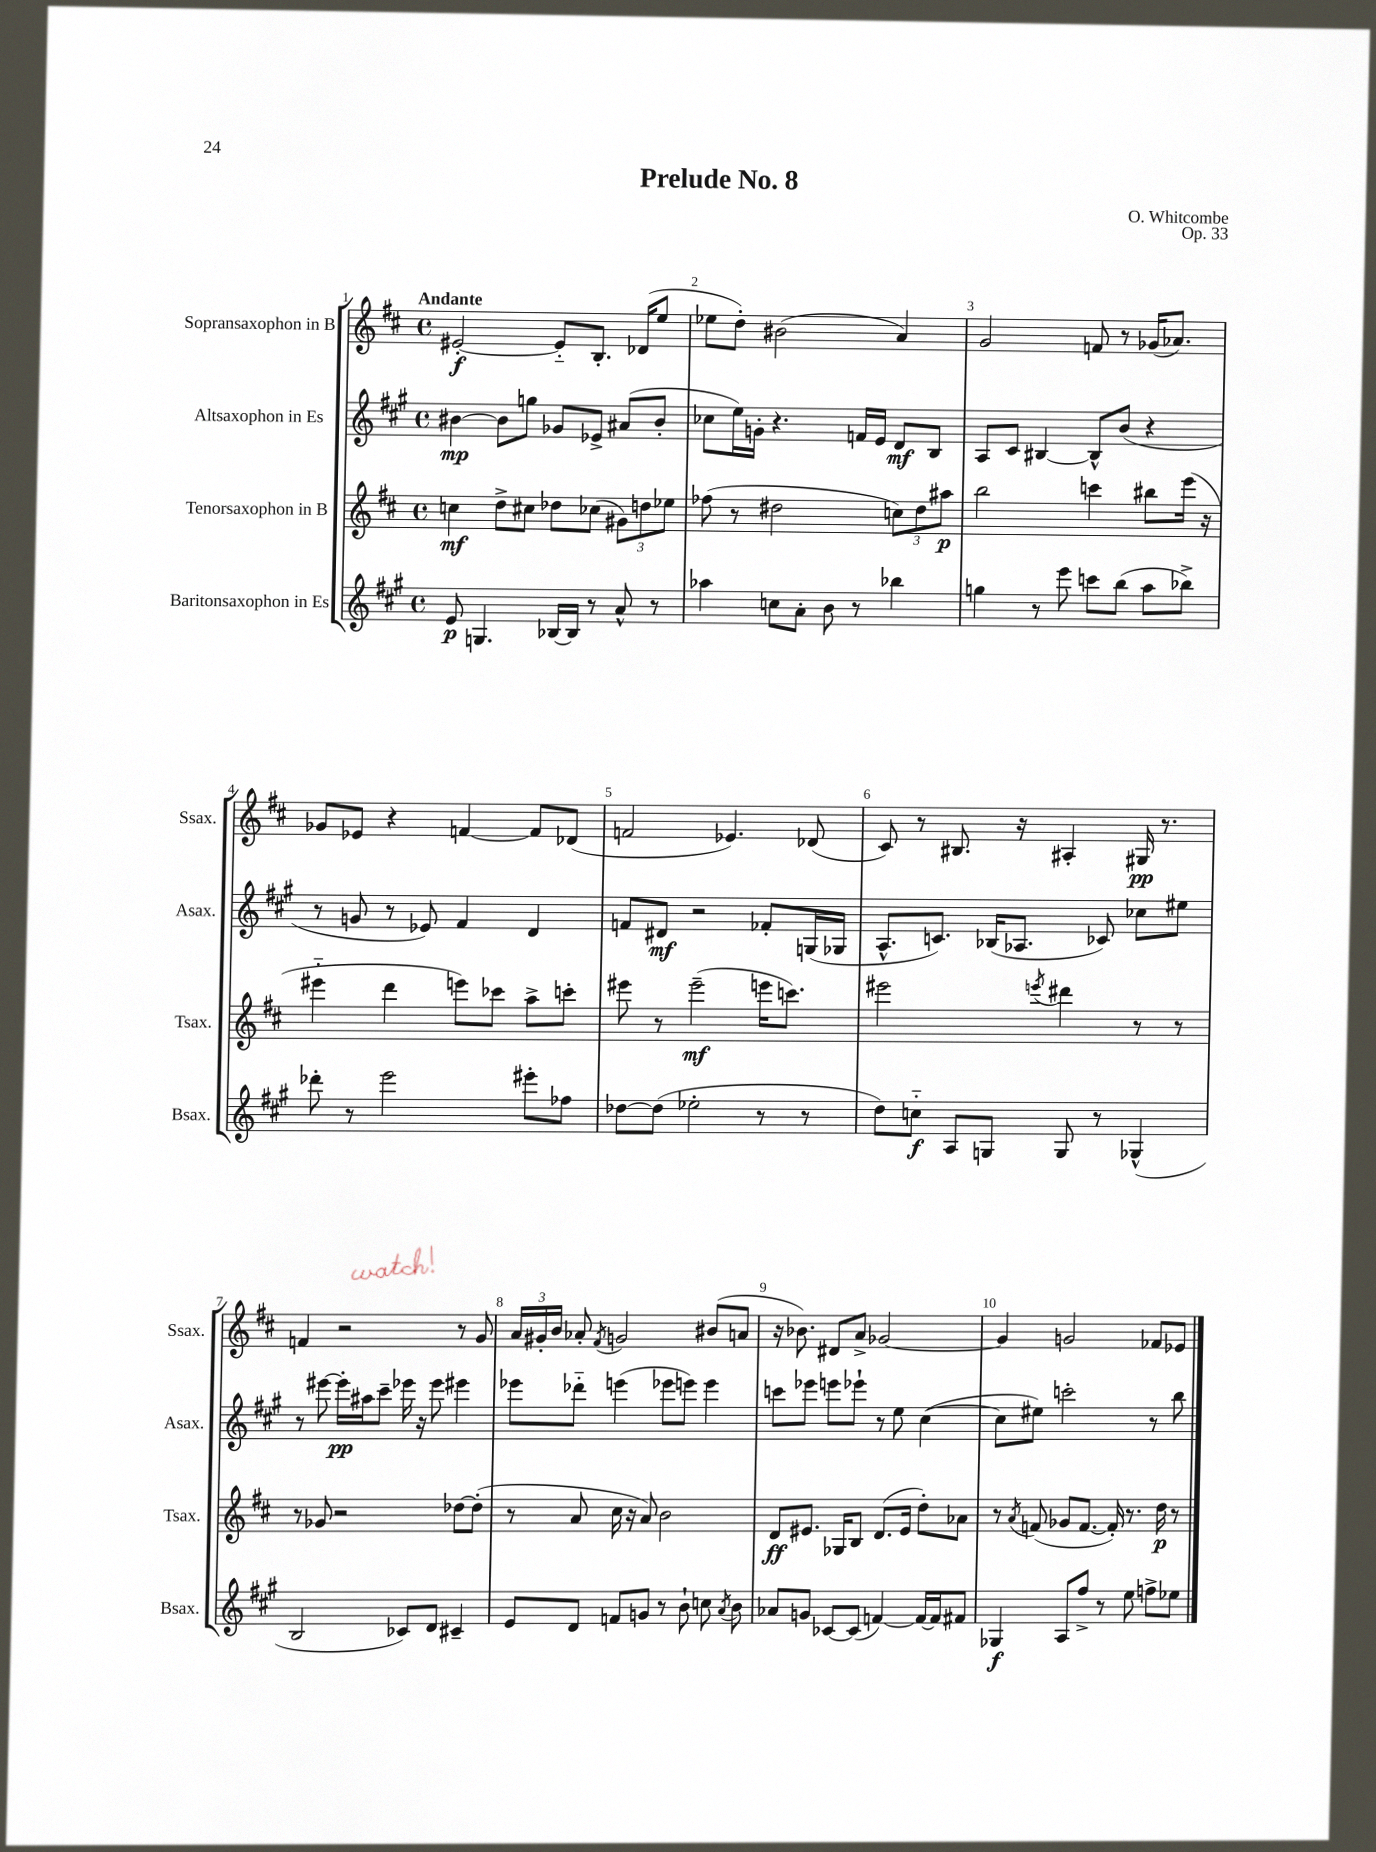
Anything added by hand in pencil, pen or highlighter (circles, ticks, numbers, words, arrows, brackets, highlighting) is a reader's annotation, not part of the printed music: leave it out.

**kern	**kern	**kern	**kern
*staff4	*staff3	*staff2	*staff1
*clefG2	*clefG2	*clefG2	*clefG2
*k[f#c#g#]	*k[f#c#]	*k[f#c#g#]	*k[f#c#]
*M4/4	*M4/4	*M4/4	*M4/4
*met(c)	*met(c)	*met(c)	*met(c)
8e/	4cc\	[4b#\	[2e#'/
4.G/	.	.	.
.	8dd^\L	8b#\]L	.
.	8cc#\J	8gg\J	.
[16B-/LL	8dd-\L	8g-/L	8e#'~/]L
16B-/]JJ	.	.	.
8r	(8cc-\J	8e-^/J	8.B'/J
8a^^/	12g#\L)	(8a#/L	.
.	.	.	(16d-/LK
.	12dd\	.	.
8r	.	8b#'/J	8ee/J
.	12ee-\J	.	.
=	=	=	=
4aa-\	(8ff-\	8cc-\L	8ee-\L
.	8r	16ee\L)	8dd'\J)
.	.	16g'\JJ	.
8cc\L	2dd#\	4.r	(2b#\
8a'\J	.	.	.
8b\	.	.	.
8r	.	16f/LL	.
.	.	16e/JJ	.
4bb-\	12cc\L)	8d/L	4a/)
.	12dd#\	.	.
.	.	8B/J	.
.	12aa#\J	.	.
=	=	=	=
4gg\	2bb\	8A/L	2g/
.	.	8c#/J	.
8r	.	[4B#/	.
8eee\	.	.	.
8ccc\L	4ccc\	8B#^^/]L	8f/
(8bb\J	.	(8b/J	8r
8aa\L	8bb#\L	4r	(16g-/LK
.	.	.	8.a-/J)
8bb-^\J)	(16eee\Jk	.	.
.	16r	.	.
=	=	=	=
8ddd-'\	4eee#'~\	8r	8g-/L
8r	.	8g/	8e-/J
2eee\	4ddd\	8r	4r
.	.	8e-/)	.
.	8eee\L)	4f#/	[4f/
.	8ccc-\J	.	.
8eee#'\L	8aa^\L	4d/	8f/]L
8ff-\J	8ccc'\J	.	(8d-/J
=	=	=	=
[8dd-\L	8eee#\	8f/L	2f/
(8dd-\]J	8r	8d#/J	.
2ee-'\	(2eee#~\	2r	.
.	.	.	4.e-/)
8r	16eee\LK	8f-'/L	.
.	8.ccc\J)	.	.
8r	.	(16G/L	(8d-/
.	.	16G-/JJ	.
=	=	=	=
8dd\L)	2eee#\	8.A^^/L	8c#/)
8cc'~\J	.	.	8r
.	.	8.c/J)	.
8A/L	.	.	8.B#/
8G/J	.	(16B-/LK	.
.	.	8.A-/J	16r
.	8qeee/	.	.
8G/	4ddd#\	.	4A#'/
8r	.	8c-/)	.
(4G-^^/	8r	8cc-\L	16G#/
.	.	.	8.r
.	8r	8ee#\J	.
=	=	=	=
2B/	8r	8r	4f/
.	8g-/	[8eee#\	.
.	2r	16eee#'\]LL	2r
.	.	16aa#\J	.
.	.	8ccc#~\J	.
8c-/L)	.	16eee-\	.
.	.	16r	.
8d/J	.	8eee-\	.
4c#~/	[8dd-\L	4eee#\	8r
.	(8dd-'\]J	.	8g/
=	=	=	=
8e/L	8r	8eee-\L	24a/LL
.	.	.	24g#'/
.	.	.	24b/JJ
8d/J	8a/	8ddd-'~\J	8a-'/
.	.	.	8qf#/
8f/L	16cc#\	(4eee\	2g/
.	16r	.	.
8g/J	8a/)	.	.
8r	2b\	8eee-\L	.
8b`\	.	8eee\J)	.
8cc\	.	4eee\	(8b#/L
8qa/	.	.	.
8b\	.	.	8a/J
=	=	=	=
8a-/L	8d/L	8ccc\L	16r
.	.	.	8.b-\)
8g/J	8.e#/J	8eee-\J	.
[8c-/L	.	8eee\L	8d#/L
.	16G-/LK	.	.
(8c-/]J	8B/J	8eee-`\J	8a^/J
[4f/)	(8.d/L	8r	[2g-/
.	.	8ee\	.
.	16e#/Jk	.	.
16f/_LL	8dd'\L)	([4cc#\	.
16f/]J	.	.	.
8f#/J	8a-\J	.	.
=	=	=	=
4G-/	8r	8cc#\]L	4g-/]
.	8qa/	.	.
.	(8f/	8ee#\J)	.
8A/L	8g-/L	2ccc'\	2g/
8ff#^/J	[8.f/J	.	.
8r	.	.	.
.	16f'/])	.	.
8ee\	8.r	.	.
8ff^\L	.	8r	8f-/L
.	16dd\	.	.
8ee-\J	8r	8bb\	8e-/J
==	==	==	==
*-	*-	*-	*-
